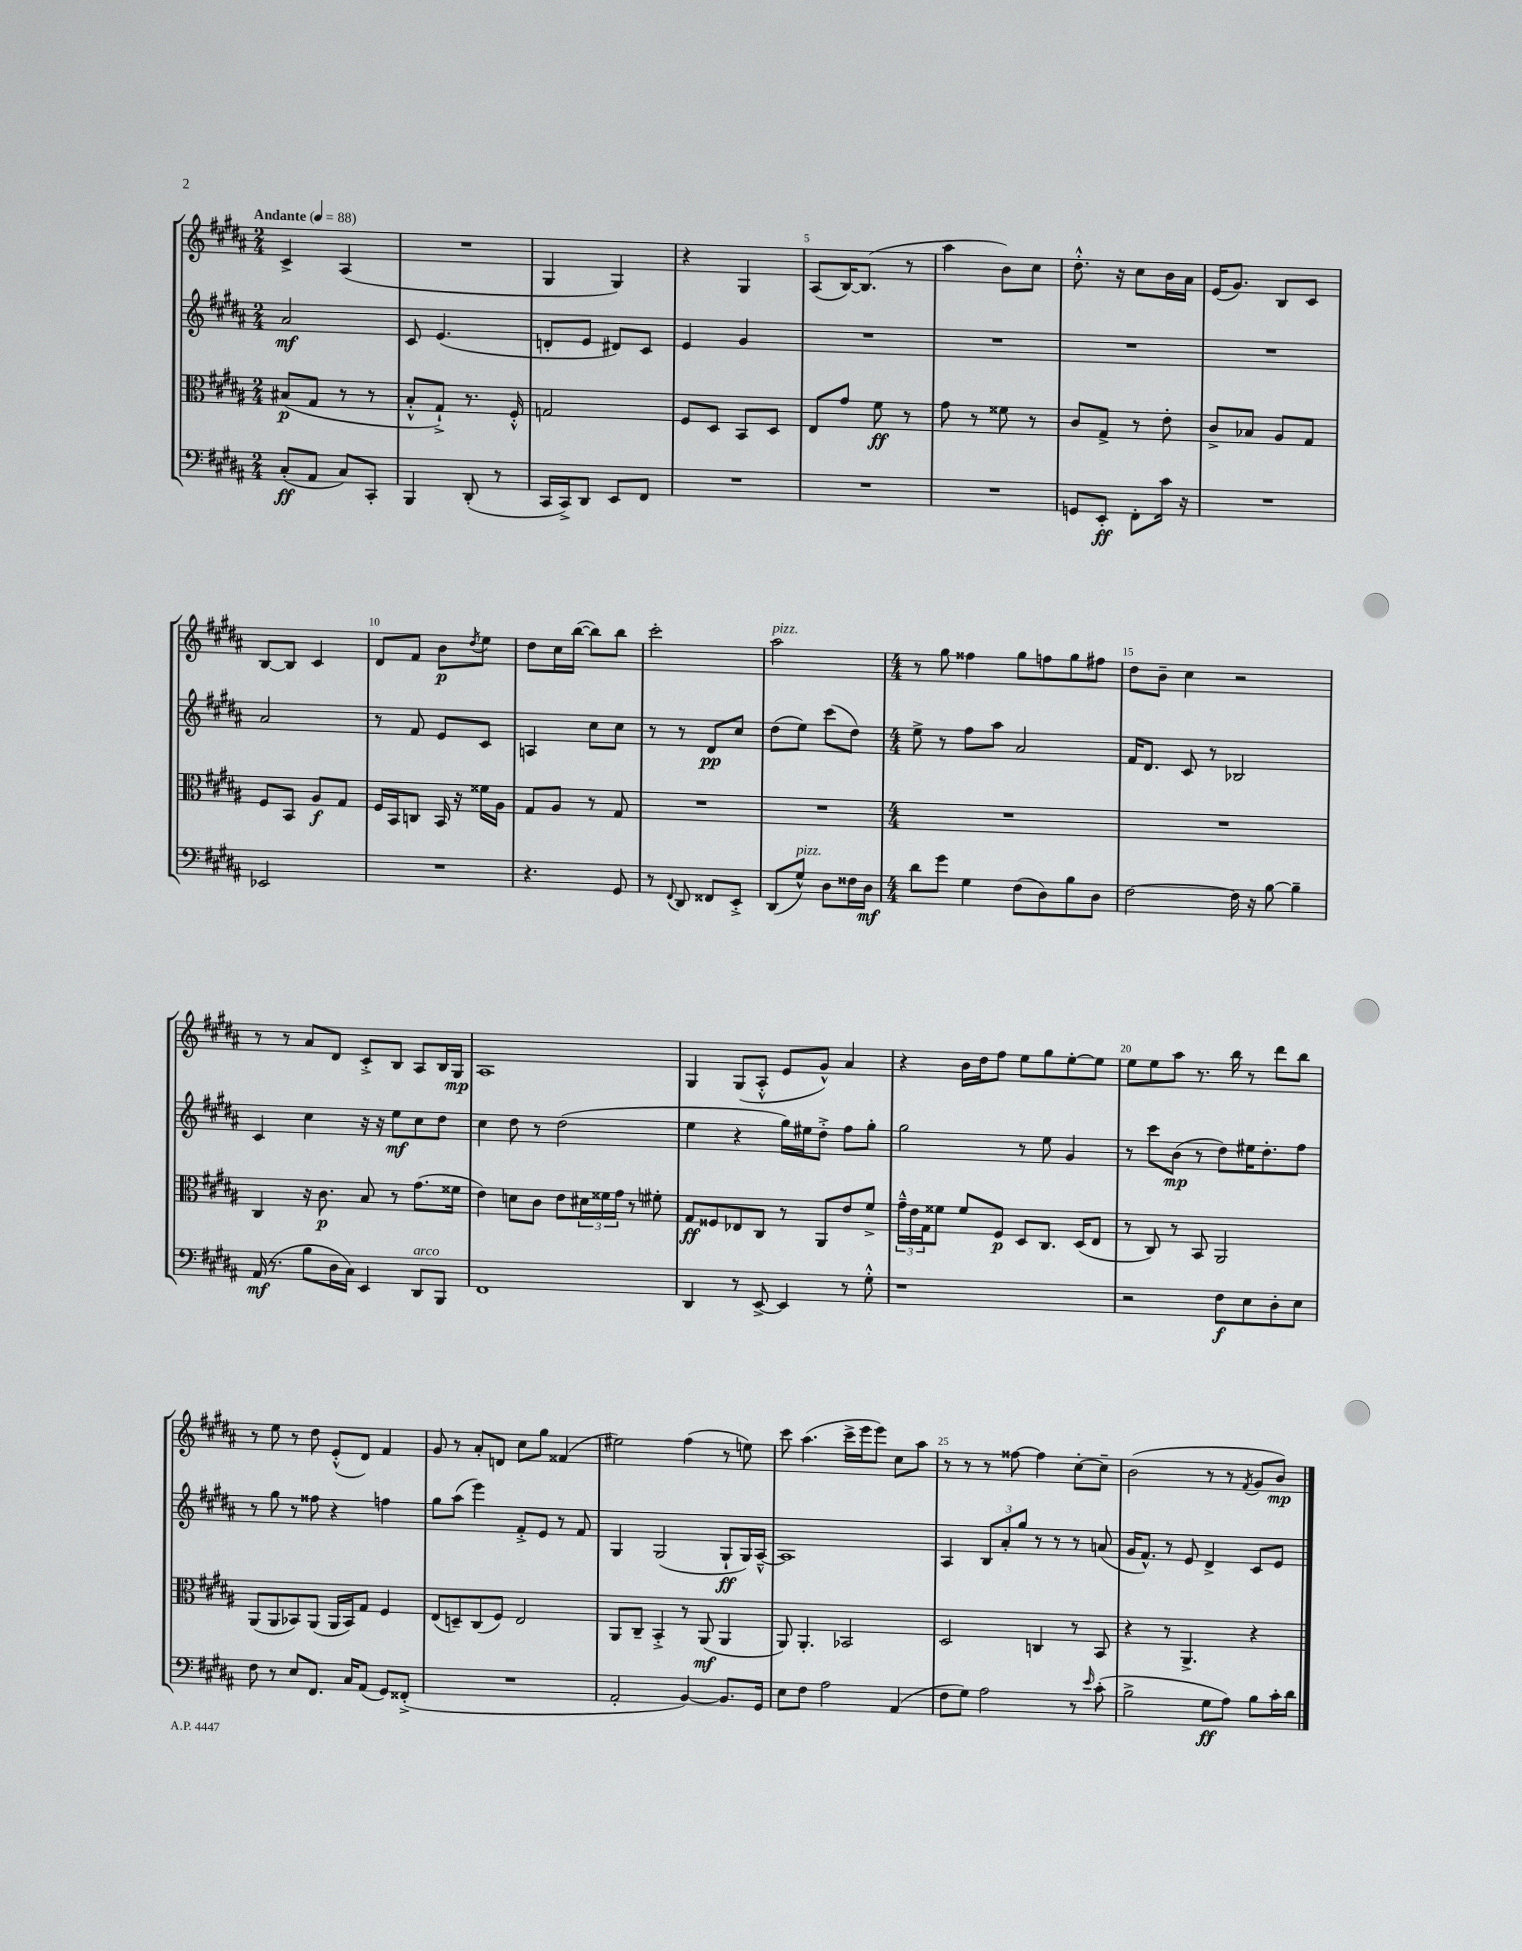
<<
\new StaffGroup <<
\new Staff = "s0" {
    \clef treble \key b \major \numericTimeSignature \time 2/4 \tempo "Andante" 4 = 88
    cis'4-> ais4( |
    R2 |
    gis4 gis4) |
    r4 gis4 |
    ais8( b16~) b8.( r8 |
    ais''4 b'8) cis''8 |
    dis''8.-.-^ r16 cis''8 b'16 ais'16 |
    e'16( gis'8.) b8 cis'8 |
    b8~ b8 cis'4 |
    dis'8 fis'8 b'8\p \acciaccatura { dis''8 } e''8 |
    dis''8 cis''16 b''16~( b''8) b''8 |
    cis'''2-. |
    ais''2^\markup { \italic "pizz." } |
    \numericTimeSignature \time 4/4 r8 gis''8 fisis''4 gis''8 f''8 gis''8 fis''8 |
    dis''8 b'8-- cis''4 r2 |
    r8 r8 ais'8 dis'8 cis'8-.-> b8 ais8 b16 gis16\mp |
    ais1 |
    gis4 gis8( ais8-.-^ e'8 gis'8-^) ais'4 |
    r4 b'16 dis''16 fis''8 e''8 gis''8 e''8~-. e''8 |
    e''8 e''8 ais''8 r8. b''16 r8 dis'''8 b''8 |
    r8 e''8 r8 dis''8 e'8-.-^( dis'8) fis'4 |
    gis'8 r8 ais'8-. d'8 cis''8 gis''8 fisis'4( |
    eis''2) fis''4( r8 e''8) |
    cis'''8 ais''4.( cis'''16-> e'''16 e'''8) cis''8 ais''8 |
    r8 r8 r8 fisis''8~ fisis''4 cis''8~-. cis''8-- |
    b'2( r8 r8 \acciaccatura { fis'8 } gis'8 b'8\mp) \bar "|." |
}
\new Staff = "s1" {
    \clef treble \key b \major \numericTimeSignature \time 2/4
    ais'2\mf |
    cis'8 e'4.( |
    d'8-. e'8 dis'8) cis'8 |
    e'4 gis'4 |
    R2 |
    R2 |
    R2 |
    R2 |
    ais'2 |
    r8 fis'8 e'8 cis'8 |
    a4 cis''8 cis''8 |
    r8 r8 dis'8\pp cis''8 |
    dis''8( e''8) cis'''8( dis''8) |
    \numericTimeSignature \time 4/4 e''8-> r8 fis''8 ais''8 ais'2 |
    fis'16 dis'8. cis'8 r8 bes2 |
    cis'4 cis''4 r16 r16 e''8\mf cis''8 dis''8 |
    cis''4 dis''8 r8 dis''2( |
    e''4 r4 gis''16) eis''16 dis''8-.-> fis''8 gis''8-. |
    gis''2 r8 e''8 gis'4 |
    r8 cis'''8 b'8\mp( r8 dis''8) eis''16 dis''8.-. fis''8 |
    r8 gis''8 r8 fisis''8 r4 f''4 |
    gis''8 ais''8( e'''4) fis'8-.-> e'8 r8 fis'8 |
    gis4 gis2( gis8-!\ff gis16) ais16~---^ |
    ais1 |
    ais4 \tuplet 3/2 { b8 ais'8-. gis''8 } r8 r8 r8 a'8( |
    gis'16 fis'8.-^) r8 e'8 dis'4-> cis'8 e'8 \bar "|." |
}
\new Staff = "s2" {
    \clef alto \key b \major \numericTimeSignature \time 2/4
    bis8\p( gis8 r8 r8 |
    b8-.-^ gis8-!->) r8. fis16-.-^ |
    g2 |
    fis8 dis8 b,8 dis8 |
    e8 gis'8 fis'8\ff r8 |
    gis'8 r8 fisis'8 r8 |
    cis'8 gis8-> r8 e'8-. |
    cis'8-> bes8 ais8 gis8 |
    fis8 b,8 ais8\f gis8 |
    fis16 b,16 c8 b,16 r16 fisis'16 ais16 |
    gis8 ais8 r8 gis8 |
    R2 |
    R2 |
    \numericTimeSignature \time 4/4 R1 |
    R1 |
    cis4 r16 cis'8.\p b8 r8 gis'8.( fisis'16 |
    e'4) d'8 cis'8 e'8 \tuplet 3/2 { dis'16 fisis'16 gis'16 } r8 fis'8-. |
    gis8\ff fisis8 ees8 cis8 r8 ais,8 e'8 fis'8-> |
    \tuplet 3/2 { gis'16---^ e'16 gis16 } fisis'8 fisis'8 fis8\p dis8 cis8. dis16( e8 |
    r8 cis8) r8 b,8 ais,2 |
    ais,8( ais,8 bes,8) ais,8( ais,16 bes,16) gis8 fis4 |
    e8( d8--) cis8( fis8) e2 |
    ais,8 cis8-- b,4-.-> r8 ais,8\mf( ais,4 |
    ais,8) ais,4.-. bes,2 |
    dis2 c4 r8 b,8 |
    r4 r8 ais,4.-> r4 \bar "|." |
}
\new Staff = "s3" {
    \clef bass \key b \major \numericTimeSignature \time 2/4
    cis8-.\ff( ais,8 cis8) cis,8-. |
    b,,4 dis,8-.( r8 |
    cis,16 cis,16->) dis,8 e,8 fis,8 |
    R2 |
    R2 |
    R2 |
    g,8 e,8-.\ff fis,8-. cis'16 r16 |
    R2 |
    ees,2 |
    R2 |
    r4. gis,8 |
    r8 \appoggiatura { fis,8 } dis,8 fisis,8 e,8-.-> |
    dis,8( gis8-^^\markup { \italic "pizz." }) dis8 fisis16 dis16\mf |
    \numericTimeSignature \time 4/4 dis'8 gis'8 gis4 fis8( dis8) b8 dis8 |
    fis2~ fis16 r16 b8~ b4-- |
    ais,16\mf( r8. b8 dis16 cis16) e,4 dis,8^\markup { \italic "arco" } b,,8 |
    fis,1 |
    dis,4 r8 e,8~-> e,4 r8 gis8-.-^ |
    r1 |
    r2 fis8\f e8 dis8-. e8 |
    fis8 r8 e8 fis,8. cis16 ais,8( gis,8) fisis,8-.->( |
    R1 |
    ais,2-. b,4~) b,8. gis,16 |
    e8 fis8 ais2 ais,4( |
    fis8 gis8) ais2 r8 \grace { e'16 } cis'8-.( |
    b2-> gis8\ff ais8) b8 cis'16-. dis'16 \bar "|." |
}
>>
>>
\layout { \context { \Score \override BarNumber.break-visibility = ##(#f #t #t) barNumberVisibility = #(every-nth-bar-number-visible 5) } }
